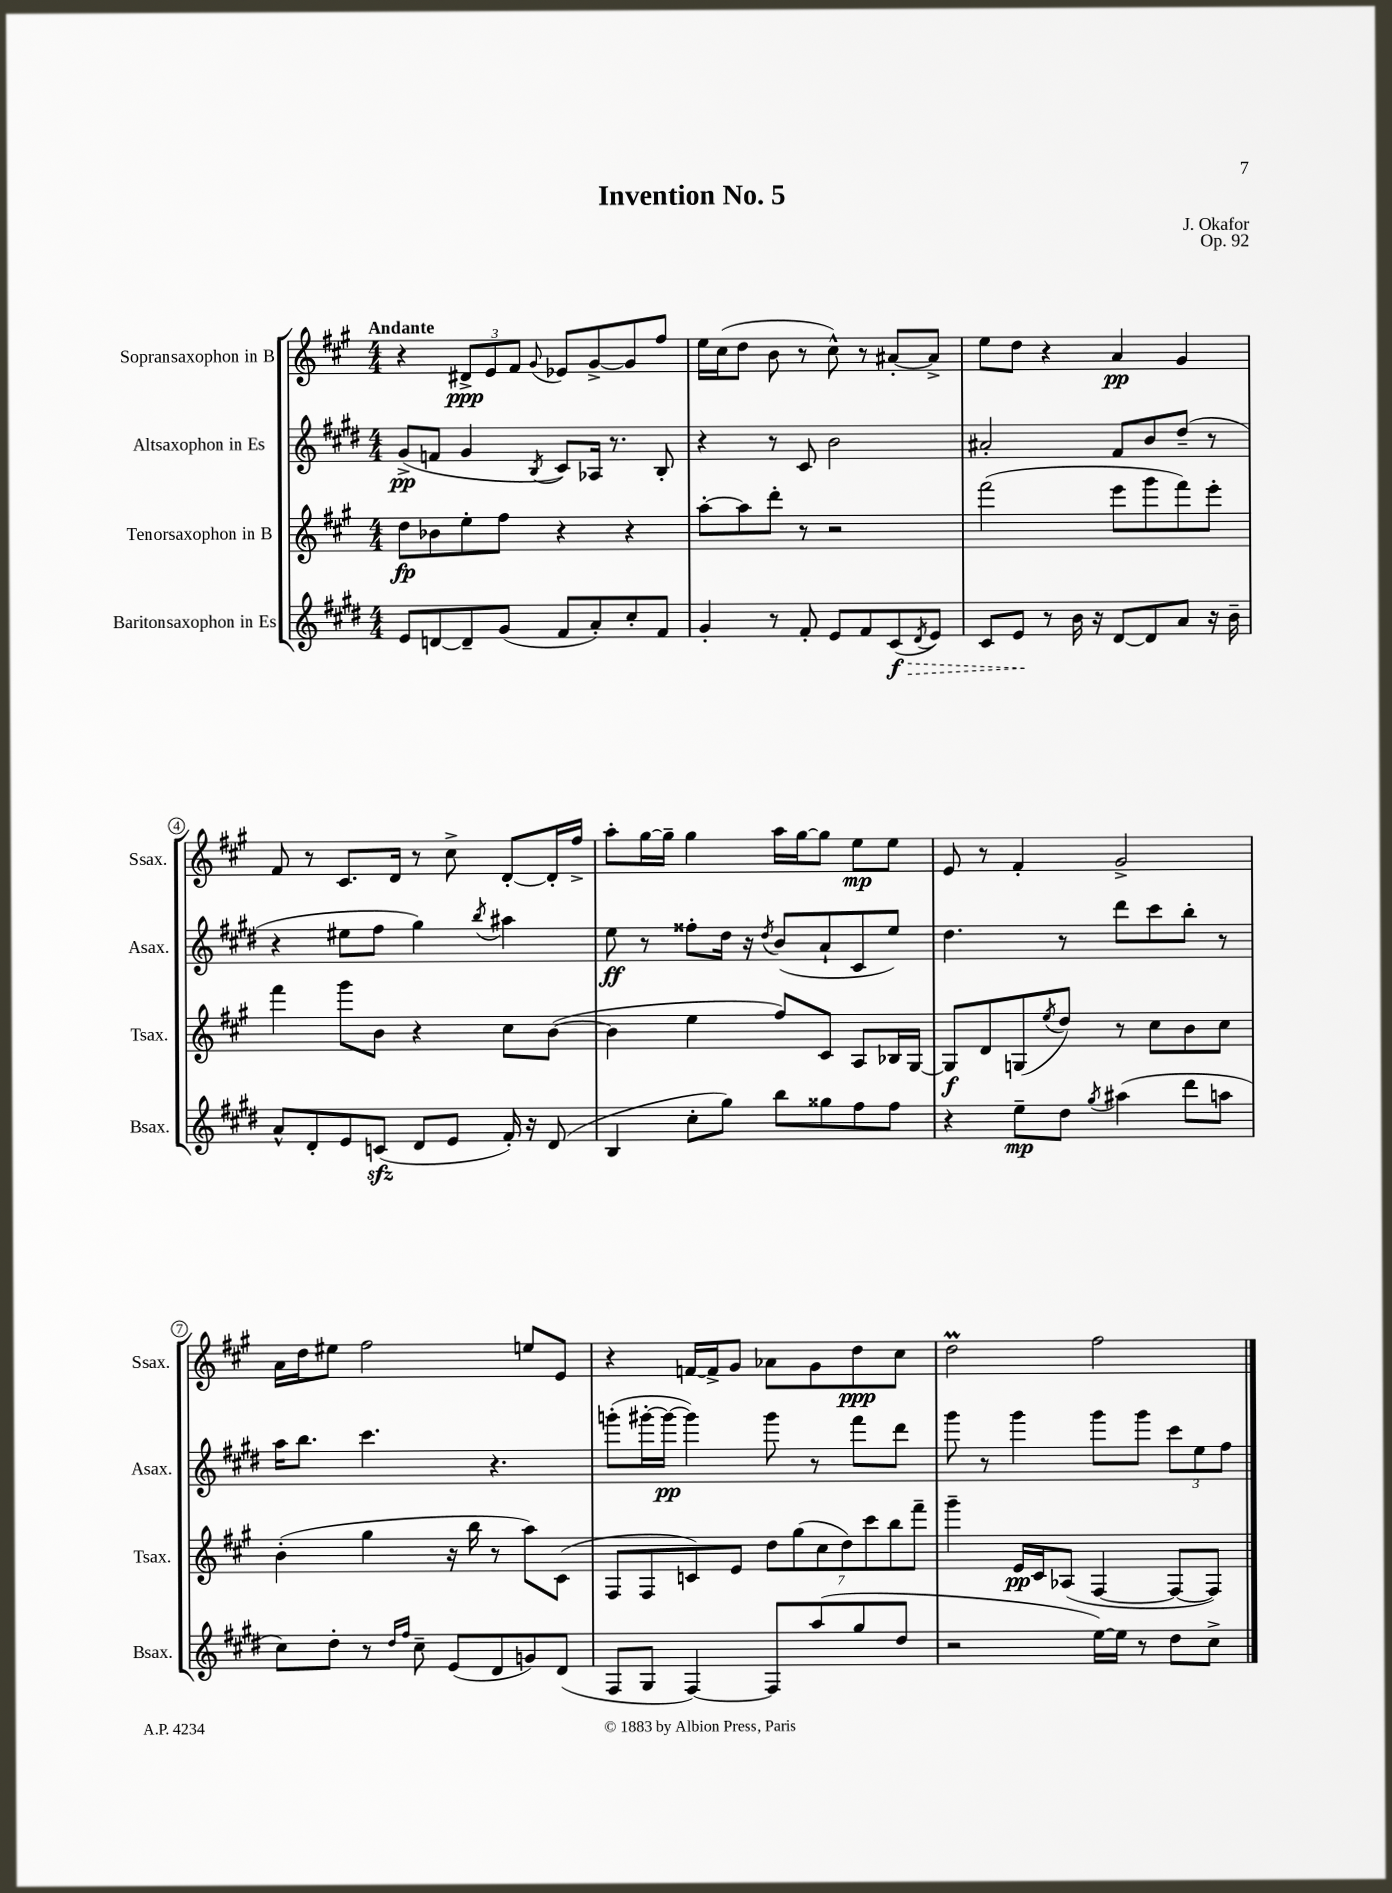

**kern	**dynam	**kern	**dynam	**kern	**dynam	**kern	**dynam
*part4	*part4	*part3	*part3	*part2	*part2	*part1	*part1
*staff4	*staff4	*staff3	*staff3	*staff2	*staff2	*staff1	*staff1
*I"Baritonsaxophon in Es	*	*I"Tenorsaxophon in B	*	*I"Altsaxophon in Es	*	*I"Sopransaxophon in B	*
*I'Bsax.	*	*I'Tsax.	*	*I'Asax.	*	*I'Ssax.	*
*clefG2	*	*clefG2	*	*clefG2	*	*clefG2	*
*k[f#c#g#d#]	*	*k[f#c#g#]	*	*k[f#c#g#d#]	*	*k[f#c#g#]	*
*M4/4	*	*M4/4	*	*M4/4	*	*M4/4	*
=1	=1	=1	=1	=1	=1	=1	=1
!	!	!	!	!	!	!LO:TX:a:B:t=Andante	!
8e/L	.	8dd\L	fp	(8g#^/L	pp	4r	.
[8dn/	.	8b-X\	.	8fn/J	.	.	.
8d~/]	.	8ee'\	.	4g#/	.	12d#X^/L	ppp
.	.	.	.	.	.	12e/	.
(8g#/J	.	8ff#\J	.	.	.	.	.
.	.	.	.	.	.	12f#/J	.
.	.	.	.	8qB/	.	8qqg#/	.
8f#/L	.	4r	.	8c#/L)	.	8e-X/L	.
8a'/)	.	.	.	16A-X/Jk	.	[8g#^/	.
.	.	.	.	8.r	.	.	.
8cc#'/	.	4r	.	.	.	8g#/]	.
8f#/J	.	.	.	8B'/	.	8ff#/J	.
=2	=2	=2	=2	=2	=2	=2	=2
4g#'/	.	[8aa'\L	.	4r	.	16ee\LL	.
.	.	.	.	.	.	(16cc#\J	.
.	.	8aa\]	.	.	.	8dd\J	.
8r	.	8ddd'\J	.	8r	.	8b\	.
8f#'/	.	8r	.	8c#/	.	8r	.
8e/L	.	2r	.	2b\	.	8cc#^^\)	.
8f#/	.	.	.	.	.	8r	.
!	!LO:HP:b	!	!	!	!	!	!
(8c#/	> f	.	.	.	.	[8a#X'/L	.
8qd#/	.	.	.	.	.	.	.
8e/J)	.	.	.	.	.	8a#^/J]	.
=3	=3	=3	=3	=3	=3	=3	=3
8c#/L	.	(2fff#\	.	2a#X'/	.	8ee\L	.
8e/J	.	.	.	.	.	8dd\J	.
8r	]	.	.	.	.	4r	.
16b\	.	.	.	.	.	.	.
16r	.	.	.	.	.	.	.
[8d#/L	.	8eee\L	.	8f#/L	.	4a/	pp
8d#/]	.	8ggg#\	.	8b/	.	.	.
8a/J	.	8fff#\)	.	(8dd#~/J	.	4g#/	.
16r	.	8eee'\J	.	8r	.	.	.
16b~\	.	.	.	.	.	.	.
!!LO:LB:g=z
=4	=4	=4	=4	=4	=4	=4	=4
8a^^/L	.	4fff#\	.	4r	.	8f#/	.
8d#'/	.	.	.	.	.	8r	.
8e/	.	8ggg#\L	.	8ee#X\L	.	8.c#/L	.
(8cnzz/J	.	8b\J	.	8ff#\J	.	.	.
.	.	.	.	.	.	16d/Jk	.
8d#/L	.	4r	.	4gg#\)	.	8r	.
8e/J	.	.	.	.	.	8cc#^\	.
.	.	.	.	8qbb/	.	.	.
16f#'/)	.	8cc#\L	.	4aa#X\	.	[8d'/L	.
16r	.	.	.	.	.	.	.
(8d#/	.	([8b\J	.	.	.	16d'/L]	.
.	.	.	.	.	.	16ff#^/JJ	.
=5	=5	=5	=5	=5	=5	=5	=5
4B/	.	4b\]	.	8ee\	ff	8aa'\L	.
.	.	.	.	8r	.	[16gg#\L	.
.	.	.	.	.	.	16gg#~\JJ]	.
8cc#'\L	.	4ee\	.	8ff##X'\L	.	4gg#\	.
8gg#\J)	.	.	.	16dd#\Jk	.	.	.
.	.	.	.	16r	.	.	.
.	.	.	.	8qdd#/	.	.	.
8bb\L	.	8ff#/L)	.	(8b/L	.	16aa\LL	.
.	.	.	.	.	.	[16gg#\J	.
8gg##X\	.	8c#/J	.	8a`/	.	8gg#\J]	.
8ff#\	.	8A/L	.	8c#/	.	8ee\L	mp
8ff#\J	.	16B-X/L	.	8ee/J)	.	8ee\J	.
.	.	[16G#/JJ	.	.	.	.	.
=6	=6	=6	=6	=6	=6	=6	=6
4r	.	8G#/L]	f	4.dd#\	.	8e/	.
.	.	8d/	.	.	.	8r	.
8ee~\L	mp	(8Gn/	.	.	.	4f#'/	.
.	.	8qee/	.	.	.	.	.
8dd#\J	.	8dd/J)	.	8r	.	.	.
8qgg#/	.	.	.	.	.	.	.
(4aa#X\	.	8r	.	8ddd#\L	.	2g#^/	.
.	.	8cc#\L	.	8ccc#\	.	.	.
8ddd#\L	.	8b\	.	8bb'\J	.	.	.
8aan\J	.	8cc#\J	.	8r	.	.	.
!!LO:LB:g=z
=7	=7	=7	=7	=7	=7	=7	=7
8cc#\L)	.	(4b'\	.	16aa\KL	.	16a\LL	.
.	.	.	.	8.bb\J	.	16dd\J	.
8dd#'\J	.	.	.	.	.	8ee#X\J	.
8r	.	4gg#\	.	4.ccc#\	.	2ff#\	.
16qqdd#/LL	.	.	.	.	.	.	.
16qqff#/JJ	.	.	.	.	.	.	.
8cc#~\	.	.	.	.	.	.	.
(8e/L	.	16r	.	.	.	.	.
.	.	16bb\	.	.	.	.	.
8d#/	.	8r	.	4.r	.	.	.
8gn/)	.	8aa\L)	.	.	.	8een/L	.
(8d#/J	.	(8c#\J	.	.	.	8e/J	.
=8	=8	=8	=8	=8	=8	=8	=8
8F#/L	.	8F#/L	.	(8gggn'\L	.	4r	.
8G#/J	.	8F#/	.	[16ggg#X'\L	.	.	.
.	.	.	.	16ggg#\JJ_	pp	.	.
[4F#/)	.	8cn/)	.	4ggg#\])	.	[16fn/LL	.
.	.	.	.	.	.	16f^/J]	.
.	.	8e/J	.	.	.	8g#/J	.
8F#/L]	.	14dd\L	.	8ggg#\	.	8a-X\L	.
.	.	(14gg#\	.	.	.	.	.
(8aa/	.	.	.	8r	.	8g#\	.
.	.	14cc#\	.	.	.	.	.
.	.	14dd\)	.	.	.	.	.
8gg#/	.	.	.	8fff#\L	.	8dd\	ppp
.	.	14ccc#\	.	.	.	.	.
.	.	14bb\	.	.	.	.	.
8dd#/J	.	.	.	8ddd#\J	.	8cc#\J	.
.	.	14fff#~\J	.	.	.	.	.
=9	=9	=9	=9	=9	=9	=9	=9
2r	.	4ggg#~\	.	8ggg#\	.	2ddM\	.
.	.	.	.	8r	.	.	.
.	.	16e/LL	pp	4ggg#\	.	.	.
.	.	16c#/J	.	.	.	.	.
.	.	(8A-X/J	.	.	.	.	.
[16ee\LL)	.	[4F#/	.	8ggg#\L	.	2ff#\	.
16ee\JJ]	.	.	.	.	.	.	.
8r	.	.	.	8ggg#\J	.	.	.
8dd#\L	.	8F#/L_	.	12ccc#\L	.	.	.
.	.	.	.	12ee\	.	.	.
8cc#^\J	.	8F#/J])	.	.	.	.	.
.	.	.	.	12ff#\J	.	.	.
==	==	==	==	==	==	==	==
*-	*-	*-	*-	*-	*-	*-	*-
